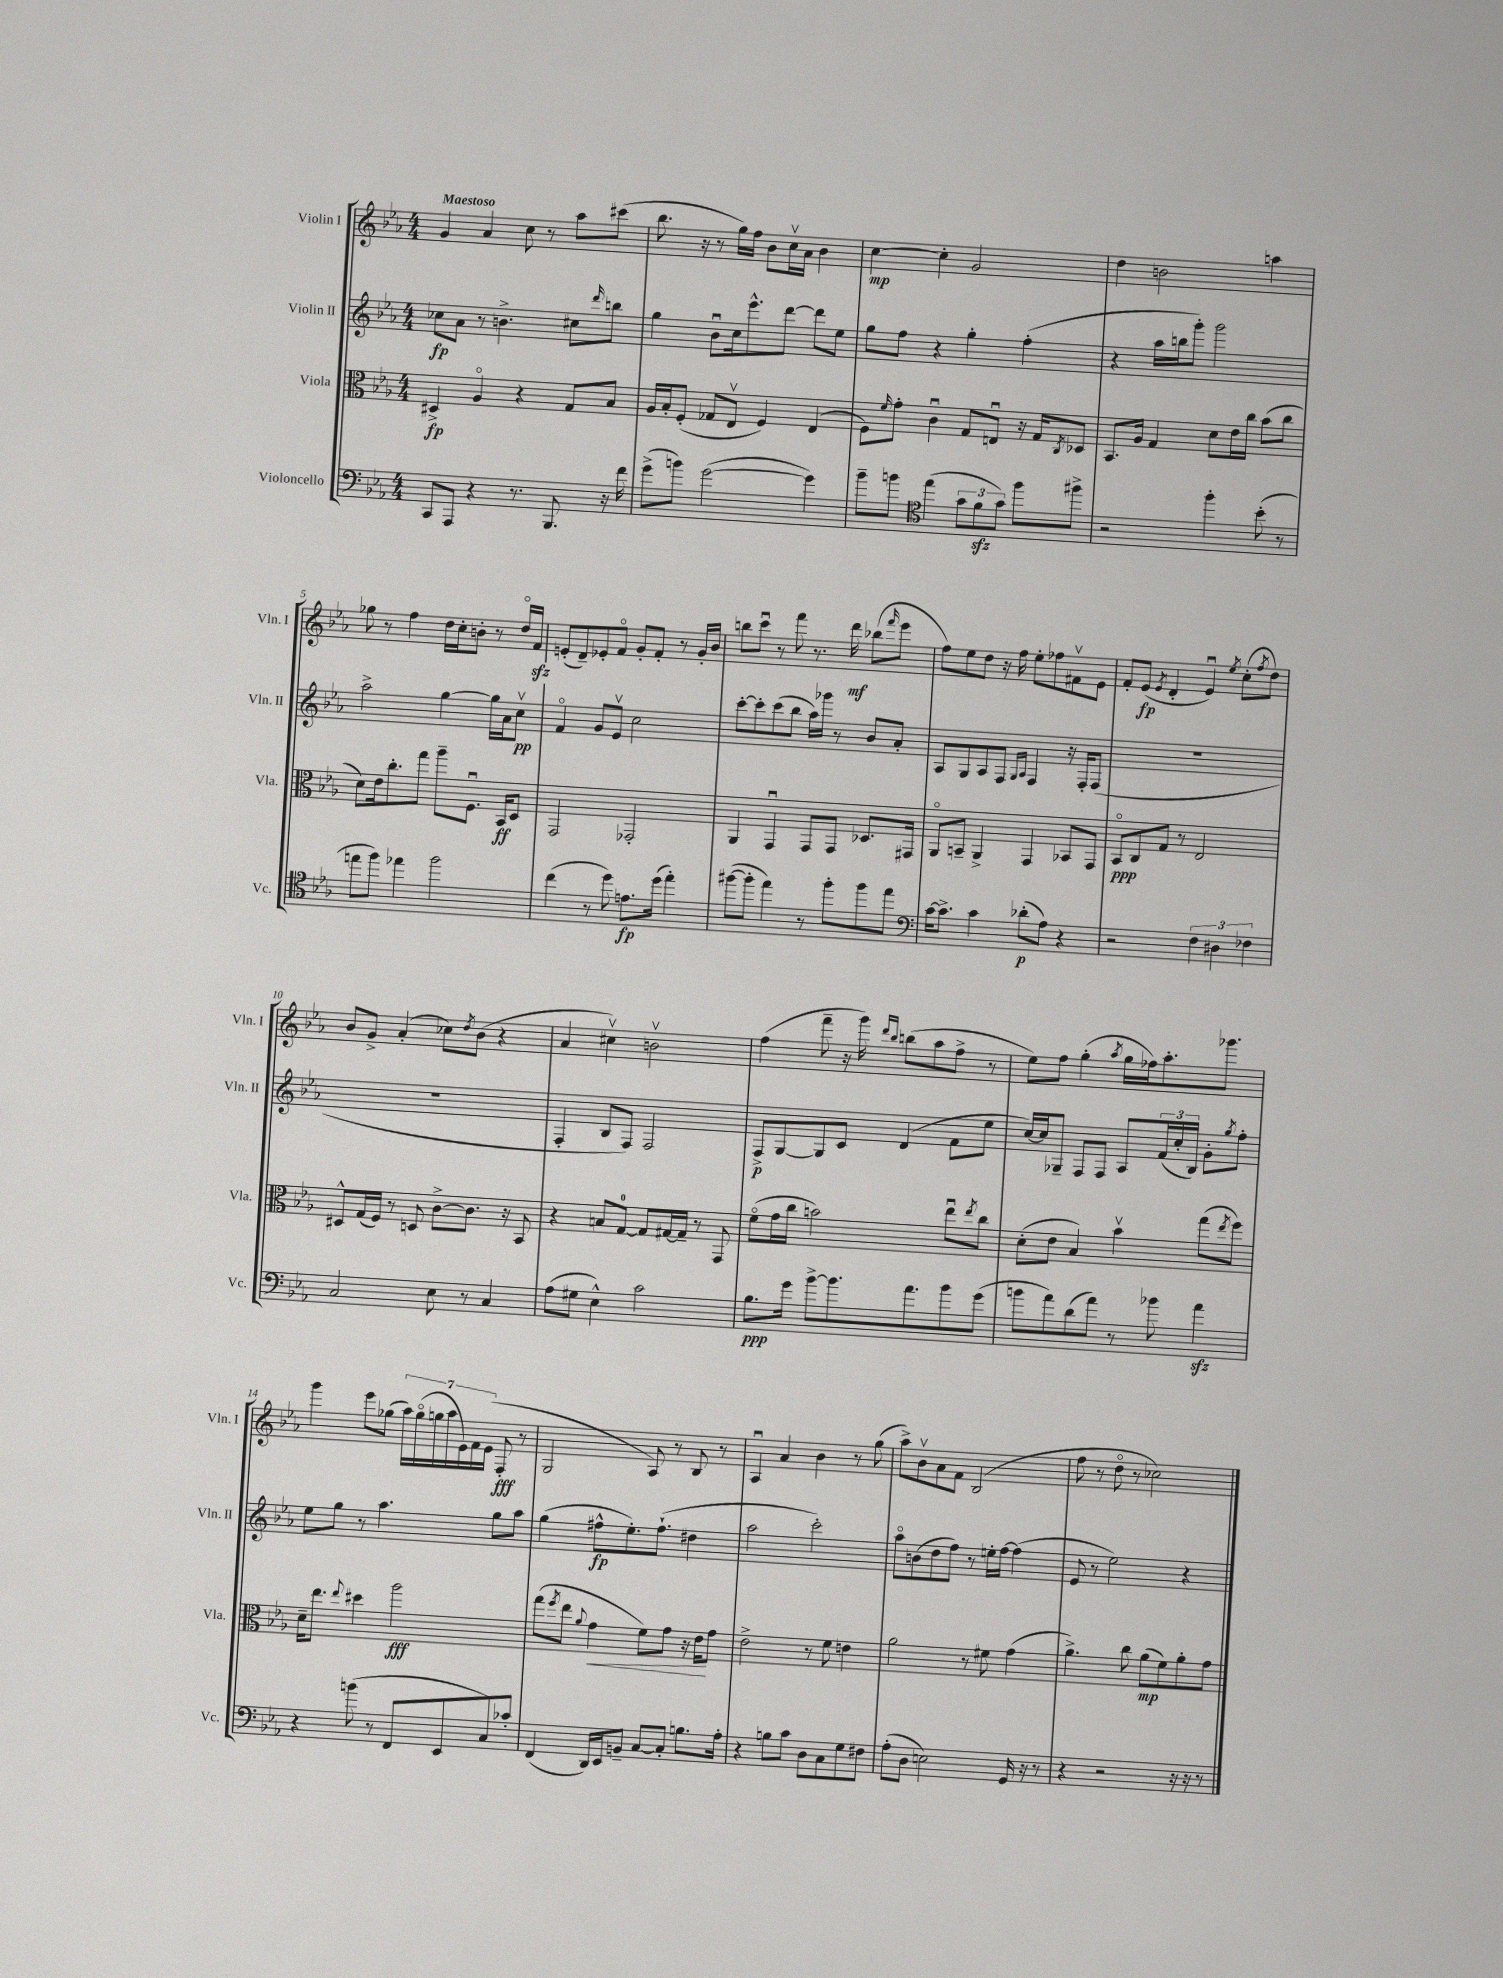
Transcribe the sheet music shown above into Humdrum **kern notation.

**kern	**kern	**kern	**kern
*staff4	*staff3	*staff2	*staff1
*clefF4	*clefC3	*clefG2	*clefG2
*k[b-e-a-]	*k[b-e-a-]	*k[b-e-a-]	*k[b-e-a-]
*M4/4	*M4/4	*M4/4	*M4/4
8CC	4D#^	8cc-	4g
8AAA-	.	8a-	.
4r	4A-o	8r	4a-
.	.	4.b^	.
8.r	4r	.	8cc
.	.	.	8r
8.BBB-	.	.	.
.	8G	8cc#	8aa-
.	.	16qqddd	.
16r	8B-	8bb	(8ccc#
16f	.	.	.
=	=	=	=
(8g^	16A-	4gg	8.bb-
.	16B-'	.	.
8b)	(8F'	.	.
.	.	.	16r
([2g	8G-	8b-u	8r
.	8E-v	16cc	16gg)
.	.	8.eee-^^	16ff
.	4F)	.	8b-
.	.	[8ddd	16ccv
.	.	.	16a-
4g])	(4E-	8ddd]	4b-
.	.	8ee-	.
=	=	=	=
8b-~	8F)	8gg	[4cc
.	16qqf	.	.
8b	8g'	8ff	.
*clefC4	*	*	*
(4ee-	4cu	4r	4cc']
12g	8G	4gg'	2g
12f	.	.	.
.	8Eu	.	.
12g)	.	.	.
8ff	16r	(4ff'	.
.	16G	.	.
.	8qC	.	.
8ff#^	8D-	.	.
=	=	=	=
2r	8.BB-	4r	4dd
.	16A-	.	.
.	4G	16aa-	2b
.	.	16bb	.
.	.	8ggg')	.
4ff'	8d	2ggg	.
.	16e-	.	.
.	16cc	.	.
(8b-'	(8b-	.	4aa
8r	8cc	.	.
=	=	=	=
8ee	8d)	2aa-^	8gg-
8ff)	16e-	.	8r
.	8.cc'	.	.
4ee-	.	.	4ff
.	8gg	.	.
2ff	8aa-~	[4gg	16dd
.	.	.	16cc'
.	8.Fu	.	8b'
.	.	16gg]	8r
.	16BB-	16a-	.
.	8D	8ccv	16ddo
.	.	.	16f
=	=	=	=
(4cc	2GG	4fo	(8e'
.	.	.	8d~)
8r	.	8g	8e-'
8dd)	.	8e-v	8fo
8.e	2GG-'	2cc	8g'
.	.	.	8f'
(16dd	.	.	.
4ee-')	.	.	8r
.	.	.	16g'
.	.	.	16b-
=	=	=	=
([8ff#	4AA-	[8ccc'	8bb
8ff#']	.	8ccc']	8cccu
4ee-)	4GGu	(8ccc	8r
.	.	8bb-	8fff
8r	8GG	16aa-)	8.r
.	.	16ggg-	.
8ff#'	8GG	8r	.
.	.	.	16ddd
8ff#	8.D-	8b-	(8bb-
.	.	.	16qqfff
8ee-	.	8a-'	8eee-
.	16GG#	.	.
=	=	=	=
*clefF4	*	*	*
[16c	8AA-o	8A-	8ff)
8.c^]	.	.	.
.	8BB~	8G	8ee-
4c	4AA-^	8A-	8dd
.	.	8F	16r
.	.	.	16ff
.	.	16qqG	.
.	.	16qqA-	.
(8d-'	4GG	4F	8ee-'
8A-)	.	.	8ff-
4r	8BB-	16r	8f#v
.	.	16F'	.
.	8GG	(8F	8e-
=	=	=	=
2r	8BB-o	1r	8f'
.	8C	.	(8e-
.	.	.	8qe-
.	8G	.	4d'
.	8r	.	.
6F	2E-	.	4e-u)
6D#	.	.	.
.	.	.	8qee-
.	.	.	(8cc'
6F-	.	.	.
.	.	.	8qff
.	.	.	8dd)
=	=	=	=
2C	8D#^^	1r	8b-
.	(16G	.	8g^
.	16F)	.	.
.	8r	.	(4a-'
.	8D	.	.
8E-	[8c^	.	8cc-)
.	.	.	8qdd
8r	8.c]	.	(8b-
4C	.	.	4r
.	16r	.	.
.	8BB-	.	.
=	=	=	=
(8A-	4r	4F'	4a-
8G#	.	.	.
4E-^^)	8B	8B-	4cc#v)
.	[8G	8F)	.
2c	8G]	2F	2bv
.	[16G#	.	.
.	16G#~]	.	.
.	8r	.	.
.	8GG	.	.
=	=	=	=
8.B-	(8fo	8F^	(4ff
.	16g	[8G	.
16g	16cc	.	.
[8b-^	2b)	8G]	8fff~
8.b-]	.	8c	16r
.	.	.	16ggg)
.	.	.	16qqddd
.	.	.	16qqbb-
.	.	(4d	(8bb
8.a-	.	.	.
.	.	.	8aa-
8b-	8ee-u	8f	8ff^
.	8qee-	.	.
(8g	8cc	8ee-	8r
=	=	=	=
8b	(8d'	[16cc)	8ee-)
.	.	16cc]	.
8a-)	8e-	8G-~	8ff
(8d	4B-)	8F	(4gg'
8a-)	.	8F	.
.	.	.	8qaa-
8r	4b-v	8A-	16gg
.	.	.	16ff-)
8b-	.	(24f	8.aa-'
.	.	24cc'	.
.	.	24B-)	.
4a-	(8gg	8g'	.
.	.	.	8.ggg-
.	8qee-	8qgg	.
.	8ff)	8ff'	.
=	=	=	=
4r	16d~	8ee-	4ggg
.	8.ee-	.	.
.	.	8gg	.
.	8qqee-	.	.
(8b	4dd#	8r	8eee-
8r	.	4.aa-	(8gg-
8FF	2aa-	.	28aa-)
.	.	.	(28gg-o
.	.	.	28gg
.	.	.	28aa-
8EE-	.	.	.
.	.	.	28e-)
.	.	.	28f
.	.	.	(28e-
8C)	.	8gg	8F'
8c-'	.	8aa-	8r
=	=	=	=
(4FF	(8gg	(4gg	2G
.	8qff	.	.
.	8ee-	.	.
.	8qqa-	.	.
16DD)	4g	8ff#^^	.
16EE-	.	.	.
8BB~	.	8.ee-')	.
[8C	8f)	.	8A-)
.	.	(8.ff#`	.
8C']	8g	.	8r
8.B	16r	4dd#	8B-
.	16e-	.	.
.	8g	.	8r
16A-'	.	.	.
=	=	=	=
4r	2e-^	2aa-	4A-u
8B	.	.	4a-
8c	.	.	.
8D	8r	2ccc')	4b-
8C	8f	.	.
8G	4e	.	8r
8F#	.	.	(8gg
=	=	=	=
(8A-'	2a-	8aa-o	8aa-^)
8D	.	(8b	8b-v
2E)	.	8dd	8a-
.	.	8ff)	8f
.	8r	8r	(2B-
.	8f#	16ee'	.
.	.	[16ff	.
16GG	(4g	(4ff]	.
16r	.	.	.
8r	.	.	.
=	=	=	=
4r	4.a-^)	8e-	8ff
.	.	8r	8r
2r	.	2ee-)	8ddo
.	8cc	.	8r
.	(8a-	.	2cc-)
.	8f)	.	.
16r	8a-'	4r	.
16r	.	.	.
8r	8g	.	.
==	==	==	==
*-	*-	*-	*-
